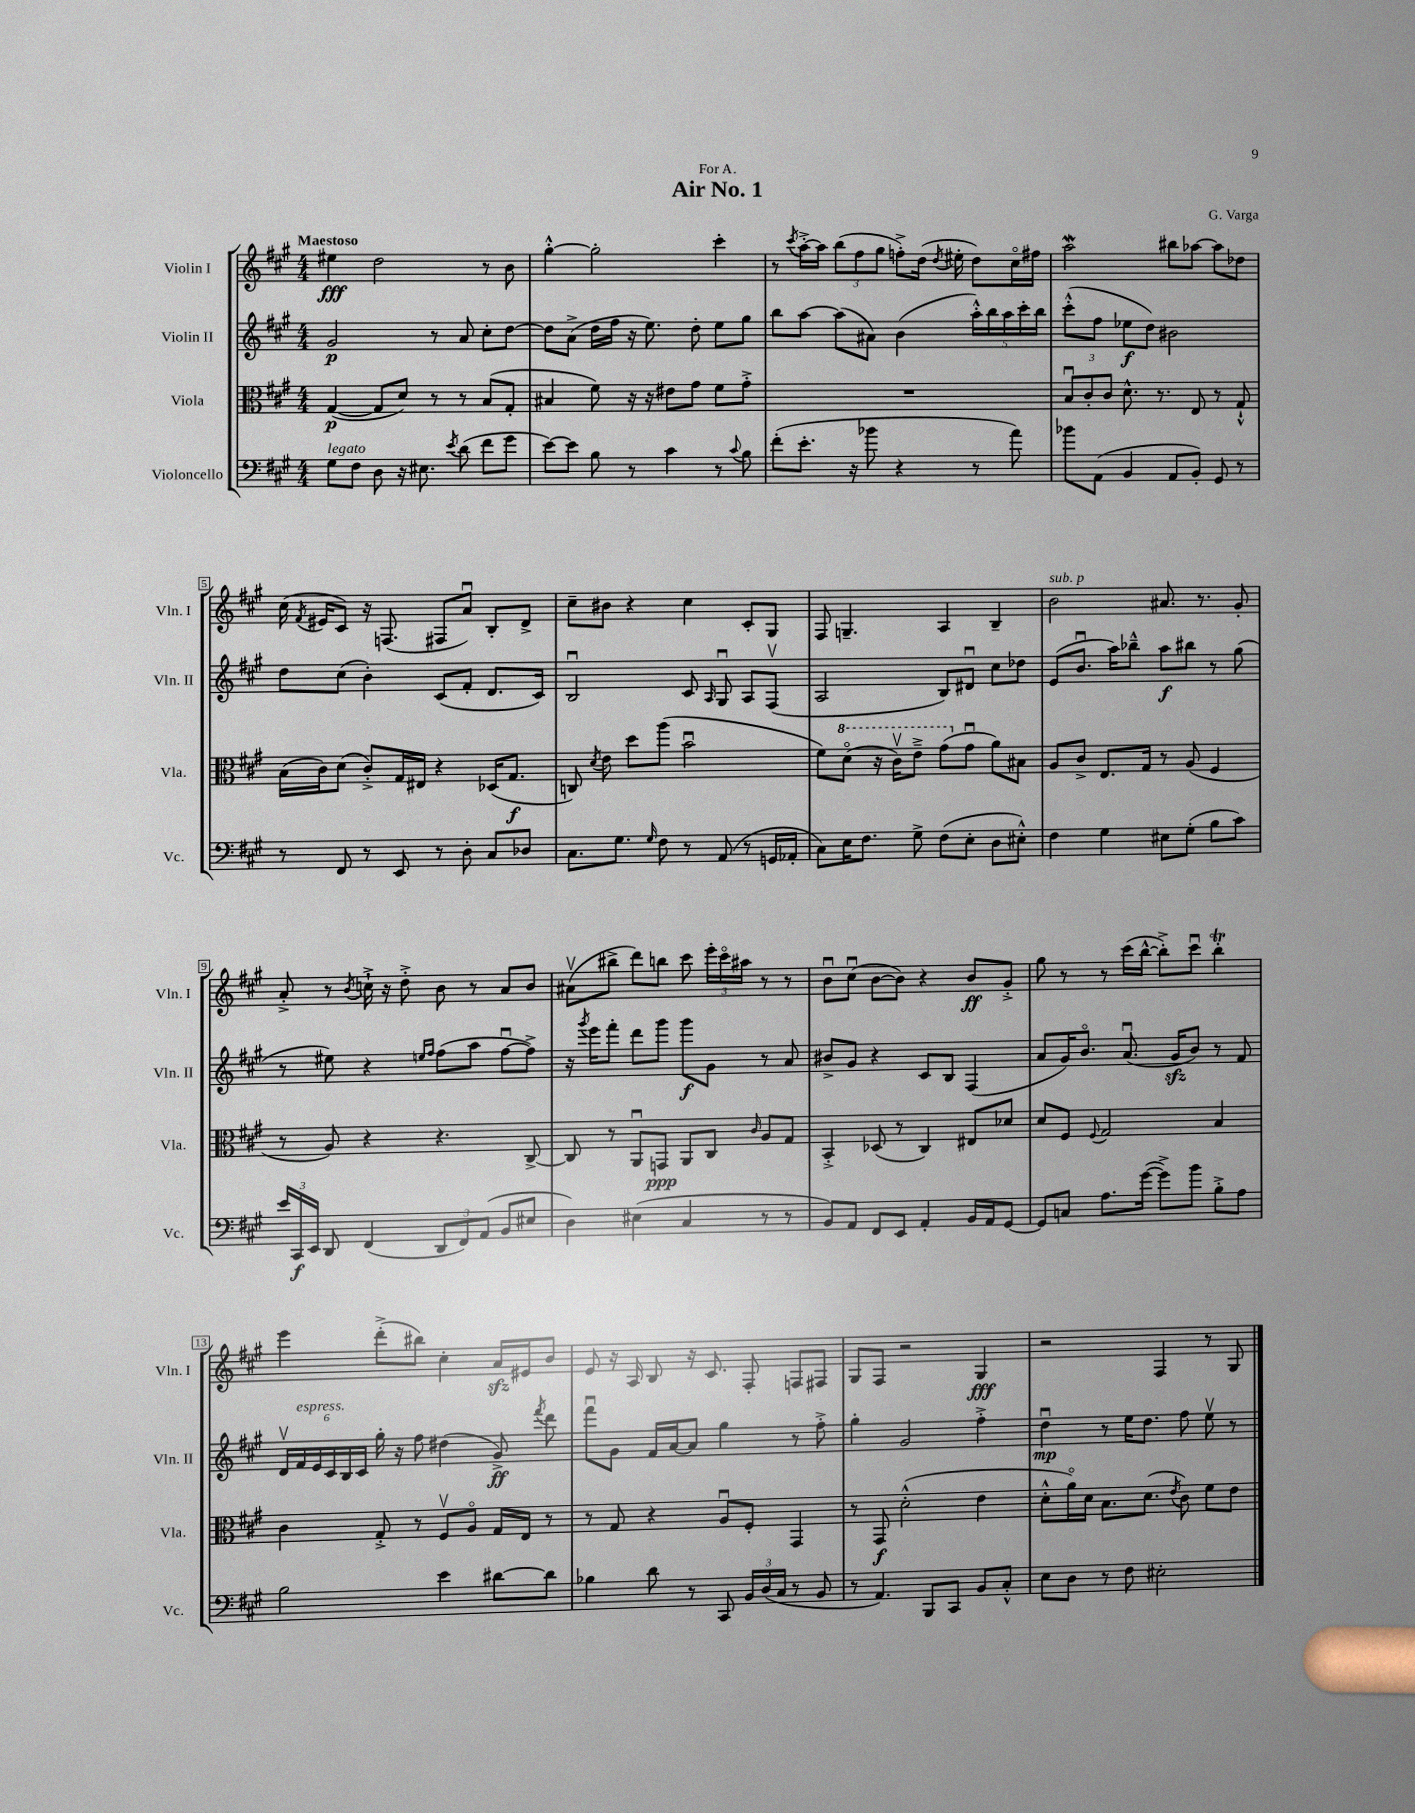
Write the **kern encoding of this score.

**kern	**dynam	**kern	**dynam	**kern	**dynam	**kern	**dynam
*part4	*part4	*part3	*part3	*part2	*part2	*part1	*part1
*staff4	*staff4	*staff3	*staff3	*staff2	*staff2	*staff1	*staff1
*I"Violoncello	*	*I"Viola	*	*I"Violin II	*	*I"Violin I	*
*I'Vc.	*	*I'Vla.	*	*I'Vln. II	*	*I'Vln. I	*
*clefF4	*	*clefC3	*	*clefG2	*	*clefG2	*
*k[f#c#g#]	*	*k[f#c#g#]	*	*k[f#c#g#]	*	*k[f#c#g#]	*
*M4/4	*	*M4/4	*	*M4/4	*	*M4/4	*
=1	=1	=1	=1	=1	=1	=1	=1
!	!	!	!	!	!	!LO:TX:a:B:t=Maestoso	!
!LO:TX:a:i:t=legato	!	!	!	!	!	!	!
8G#\L	.	([4G#/	p	2g#/	p	4ee#X\	fff
8F#\J	.	.	.	.	.	.	.
8D\	.	8G#/L]	.	.	.	2dd\	.
16r	.	8d/J)	.	.	.	.	.
8.E#X\	.	.	.	.	.	.	.
.	.	8r	.	8r	.	.	.
8qe/	.	.	.	.	.	.	.
(8d\	.	8r	.	8a/	.	.	.
8f#\L	.	(8B/L	.	8cc#'\L	.	8r	.
8g#\J	.	8G#'/J	.	[8dd\J	.	8b\	.
=2	=2	=2	=2	=2	=2	=2	=2
[8e\L)	.	4B#X/	.	8dd\L]	.	[4gg#'^^\	.
8e\J]	.	.	.	(8a^\J	.	.	.
8B\	.	8f#\)	.	16dd\LL	.	2gg#'\]	.
.	.	.	.	16ff#\JJ	.	.	.
8r	.	16r	.	16r	.	.	.
.	.	16r	.	8.ee\)	.	.	.
4c#\	.	8e#X\L	.	.	.	.	.
.	.	8g#\J	.	8dd'\	.	.	.
8r	.	8f#\L	.	8ee\L	.	4ccc#'\	.
8qqc#/	.	.	.	.	.	.	.
8B\	.	8g#'^\J	.	8gg#\J	.	.	.
=3	=3	=3	=3	=3	=3	=3	=3
(8f#'\L	.	1r	.	8bb\L	.	8r	.
.	.	.	.	.	.	8qccc#/	.
8.e'\J	.	.	.	[8aa\J	.	[16aa'^\LL	.
.	.	.	.	.	.	16aa\JJ]	.
.	.	.	.	(8aa\L]	.	(12bb\L	.
16r	.	.	.	.	.	.	.
.	.	.	.	.	.	12ff#\	.
8b-X\	.	.	.	8a#X\J)	.	.	.
.	.	.	.	.	.	12gg#\J	.
4r	.	.	.	(4b\	.	8ffn'^\L)	.
.	.	.	.	.	.	(16dd\Jk	.
.	.	.	.	.	.	8qdd/	.
.	.	.	.	.	.	16ee#X'\	.
8r	.	.	.	20aa'^^\LL)	.	8dd\L)	.
.	.	.	.	20bb\	.	.	.
.	.	.	.	20aa\	.	.	.
8a\)	.	.	.	.	.	16cc#\L	.
.	.	.	.	20ccc#'\	.	.	.
.	.	.	.	.	.	16ff#X\JJ	.
.	.	.	.	20bb\JJ	.	.	.
=4	=4	=4	=4	=4	=4	=4	=4
8b-X\L	.	12Bu/L	.	(8ccc#'^^\L	.	2aaw\	.
.	.	12c#'/	.	.	.	.	.
(8AA\J	.	.	.	8ff#\J	.	.	.
.	.	12c#/J	.	.	.	.	.
4BB/	.	8.d^^\	.	8ee-X\L	f	.	.
.	.	.	.	8dd\J)	.	.	.
.	.	8.r	.	.	.	.	.
8AA/L	.	.	.	2b#X\	.	8bb#X\L	.
8BB'/J)	.	8E/	.	.	.	[8aa-X\J	.
8GG#/	.	8r	.	.	.	8aa-\L]	.
8r	.	8G#`^^/	.	.	.	8dd-X\J	.
!!LO:LB:g=z
=5	=5	=5	=5	=5	=5	=5	=5
8r	.	(16B\LL	.	8dd\L	.	(16cc#\	.
.	.	.	.	.	.	8qf#/	.
.	.	16c#\J)	.	.	.	16e#X/KL	.
8FF#/	.	(8d\J	.	(8cc#\J	.	8c#/J)	.
8r	.	8c#'^/L)	.	4b'\)	.	16r	.
.	.	.	.	.	.	(8.Fn/	.
8EE/	.	16G#/L	.	.	.	.	.
.	.	16E#X/JJ	.	.	.	.	.
8r	.	4r	.	(8c#/L	.	8F#X/L	.
8D'\	.	.	.	8f#'/J	.	8au/J)	.
8C#/L	.	(16D-X/KL	.	8.d/L	.	8B'/L	.
.	.	8.G#/J	f	.	.	.	.
8D-X/J	.	.	.	.	.	8d^/J	.
.	.	.	.	16c#/Jk)	.	.	.
=6	=6	=6	=6	=6	=6	=6	=6
8.C#\L	.	8Cn/)	.	2Bu/	.	8cc#~\L	.
.	.	8qd/	.	.	.	.	.
.	.	8e\	.	.	.	8b#X\J	.
8.G#\J	.	.	.	.	.	.	.
.	.	8dd\L	.	.	.	4r	.
16qqG#/	.	.	.	.	.	.	.
8F#\	.	(8aa\J	.	.	.	.	.
8r	.	2bu\	.	8c#/	.	4cc#\	.
.	.	.	.	16qqA/	.	.	.
(8AA/	.	.	.	8G#u/	.	.	.
8r	.	.	.	8A/L	.	8c#'/L	.
16GGn/LL	.	.	.	(8F#v/J	.	8G#/J	.
16AA-X'/JJ	.	.	.	.	.	.	.
=7	=7	=7	=7	=7	=7	=7	=7
8C#\L)	.	8f#\L)	.	2A/	.	8F#/	.
*	*	*8va	*	*	*	*	*
16E\K	.	(8dd\J	.	.	.	4.Gn~/	.
8.F#\J	.	.	.	.	.	.	.
.	.	16r	.	.	.	.	.
.	.	16cc#v\KL)	.	.	.	.	.
8G#^\	.	8ee~^\J	.	.	.	.	.
(8F#\L	.	(8gg#\L	.	8B/L)	.	4A/	.
*	*	*X8va	*	*	*	*	*
8E'\J	.	8g#u\J	.	8d#Xu/J	.	.	.
8D\L	.	8a\L)	.	8cc#\L	.	4B~/	.
8E#X'^^\J)	.	8B#X\J	.	8dd-X\J	.	.	.
=8	=8	=8	=8	=8	=8	=8	=8
!	!	!	!	!	!	!LO:TX:a:i:t=sub. p	!
4F#\	.	8A/L	.	(8e/L	.	2b\	.
.	.	8c#^/J	.	8.bu/J	.	.	.
4G#\	.	8.E/L	.	.	.	.	.
.	.	.	.	16aa\KL)	.	.	.
.	.	.	.	8bb-X~^^\J	.	.	.
.	.	16G#/Jk	.	.	.	.	.
8E#X\L	.	8r	.	8aa\L	f	8.a#X/	.
(8G#'\J	.	(8A/	.	8bb#X\J	.	.	.
.	.	.	.	.	.	8.r	.
8B\L	.	4F#/	.	8r	.	.	.
8c#\J)	.	.	.	(8gg#\	.	8g#'/	.
!!LO:LB:g=z
=9	=9	=9	=9	=9	=9	=9	=9
24e/LL	.	8r	.	8r	.	8a'^/	.
24CC#/	f	.	.	.	.	.	.
24EE/JJ	.	.	.	.	.	.	.
8DD/	.	8A/)	.	8ee#X\)	.	8r	.
.	.	.	.	.	.	8qb/	.
(4FF#/	.	4r	.	4r	.	16ccn`^\	.
.	.	.	.	.	.	16r	.
.	.	.	.	.	.	8dd'^\	.
.	.	.	.	16qqeen/LL	.	.	.
.	.	.	.	16qqff#/JJ	.	.	.
12DD/L	.	4.r	.	(8ff#\L	.	8b\	.
12FF#/)	.	.	.	.	.	.	.
.	.	.	.	8aa\J	.	8r	.
(12AA/J	.	.	.	.	.	.	.
8BB/L	.	.	.	[8ff#u\L	.	8a/L	.
8E#X/J	.	[8C#^/	.	8ff#^\J])	.	8b/J	.
=10	=10	=10	=10	=10	=10	=10	=10
4D\)	.	8C#/]	.	16r	.	(8a#Xv\L	.
.	.	.	.	8qggg#/	.	.	.
.	.	.	.	16eee\KL	.	.	.
.	.	8r	.	8fff#'\J	.	8bb#X^\J	.
(4E#X\	.	8AAu/L	.	8ddd\L	.	8ddd\L)	.
.	.	8GGn/J	ppp	8ggg#\J	.	8bbn\J	.
4C#/	.	8AA/L	.	8ggg#\L	f	8ccc#\	.
.	.	8C#/J	.	8g#\J	.	24eee'\LL	.
.	.	.	.	.	.	24ccc#\	.
.	.	.	.	.	.	24aa#X\JJ	.
.	.	16qqc#/	.	.	.	.	.
8r	.	8A/L	.	8r	.	8r	.
8r	.	8G#/J	.	8a/	.	8r	.
=11	=11	=11	=11	=11	=11	=11	=11
8BB/L)	.	4BB'^/	.	8b#X^/L	.	8bu\L	.
8AA/J	.	.	.	8g#/J	.	(8cc#u\J	.
8FF#/L	.	(8D-X/	.	4r	.	[8b\L	.
8EE/J	.	8r	.	.	.	8b\J])	.
4AA'/	.	4C#/)	.	8c#/L	.	4r	.
.	.	.	.	8B/J	.	.	.
16BB/LL	.	8E#X/L	.	(4F#/	.	8b/L	ff
16AA/J	.	.	.	.	.	.	.
[8GG#/J	.	8d-X/J	.	.	.	8g#'^/J	.
=12	=12	=12	=12	=12	=12	=12	=12
8GG#/L]	.	8d/L	.	8a/L	.	8gg#\	.
8Cn/J	.	8F#/J	.	16g#/K)	.	8r	.
.	.	.	.	8.b/J	.	.	.
.	.	8qqF#/	.	.	.	.	.
8.A\L	.	2G#/	.	.	.	8r	.
.	.	.	.	(8.au/	.	(16ccc#\LL	.
([16g#\Jk	.	.	.	.	.	[16bb^^\JJ	.
8g#^\L])	.	.	.	.	.	8bb'^\L])	.
.	.	.	.	16g#zz/KL	.	.	.
8b\J	.	.	.	8b/J)	.	8ccc#u\J	.
8B'^\L	.	4B/	.	8r	.	4bbT'\	.
8A\J	.	.	.	8f#/	.	.	.
!!LO:LB:g=z
=13	=13	=13	=13	=13	=13	=13	=13
2B\	.	4c#\	.	24dv/LL	.	4eee\	.
!	!	!	!	!LO:TX:a:i:t=espress.	!	!	!
.	.	.	.	24f#/	.	.	.
.	.	.	.	24e/	.	.	.
.	.	.	.	24c#/	.	.	.
.	.	.	.	24B/	.	.	.
.	.	.	.	24c#/JJ	.	.	.
.	.	8G#'^/	.	16gg#'\	.	(8ddd'^\L	.
.	.	.	.	16r	.	.	.
.	.	8r	.	8ff#\	.	8bb#X\J)	.
4e\	.	8F#v/L	.	(4dd#X\	.	4cc#'\	.
.	.	8A/J	.	.	.	.	.
[8d#X\L	.	16G#/LL	.	8g#^/)	ff	16azz/LL	.
.	.	16E/JJ	.	.	.	16e#X/J	.
.	.	.	.	8qfff#/	.	.	.
8d#\J]	.	8r	.	8ddd\	.	8b/J	.
=14	=14	=14	=14	=14	=14	=14	=14
4B-X\	.	8r	.	8fff#u\L	.	8e/	.
.	.	8G#/	.	8g#\J	.	16r	.
.	.	.	.	.	.	16A/	.
8d\	.	4r	.	16f#/LL	.	8B/	.
.	.	.	.	[16a/J	.	.	.
8r	.	.	.	8a/J]	.	16r	.
.	.	.	.	.	.	8.c#/	.
8CC#/	.	8Au/L	.	4gg#\	.	.	.
24BB/LL	.	8F#'/J	.	.	.	8F#'/	.
(24D/	.	.	.	.	.	.	.
24C#/JJ	.	.	.	.	.	.	.
8r	.	4GG#/	.	8r	.	8Fn/L	.
8BB/	.	.	.	8ff#'^\	.	8F#X/J	.
=15	=15	=15	=15	=15	=15	=15	=15
8r	.	8r	.	4gg#'\	.	8G#/L	.
4.AA/)	.	8GG#/	f	.	.	8F#/J	.
.	.	(2d'^^\	.	2g#/	.	2r	.
8BBB/L	.	.	.	.	.	.	.
8CC#/J	.	.	.	.	.	.	.
8BB/L	.	4e\	.	4ff#'^\	.	4G#/	fff
8C#'^^/J	.	.	.	.	.	.	.
=16	=16	=16	=16	=16	=16	=16	=16
8E\L	.	8d'^^\L	.	4ddu\	mp	2r	.
8D\J	.	16a\L)	.	.	.	.	.
.	.	16d\JJ	.	.	.	.	.
8r	.	8.B\L	.	8r	.	.	.
8F#\	.	.	.	16ee\KL	.	.	.
.	.	(8.d\J	.	8.dd\J	.	.	.
2E#X'\	.	.	.	.	.	4F#/	.
.	.	8qe/	.	.	.	.	.
.	.	8c#\)	.	8ff#\	.	.	.
.	.	8f#\L	.	8eev\	.	8r	.
.	.	8e\J	.	8r	.	8G#/	.
==	==	==	==	==	==	==	==
*-	*-	*-	*-	*-	*-	*-	*-
